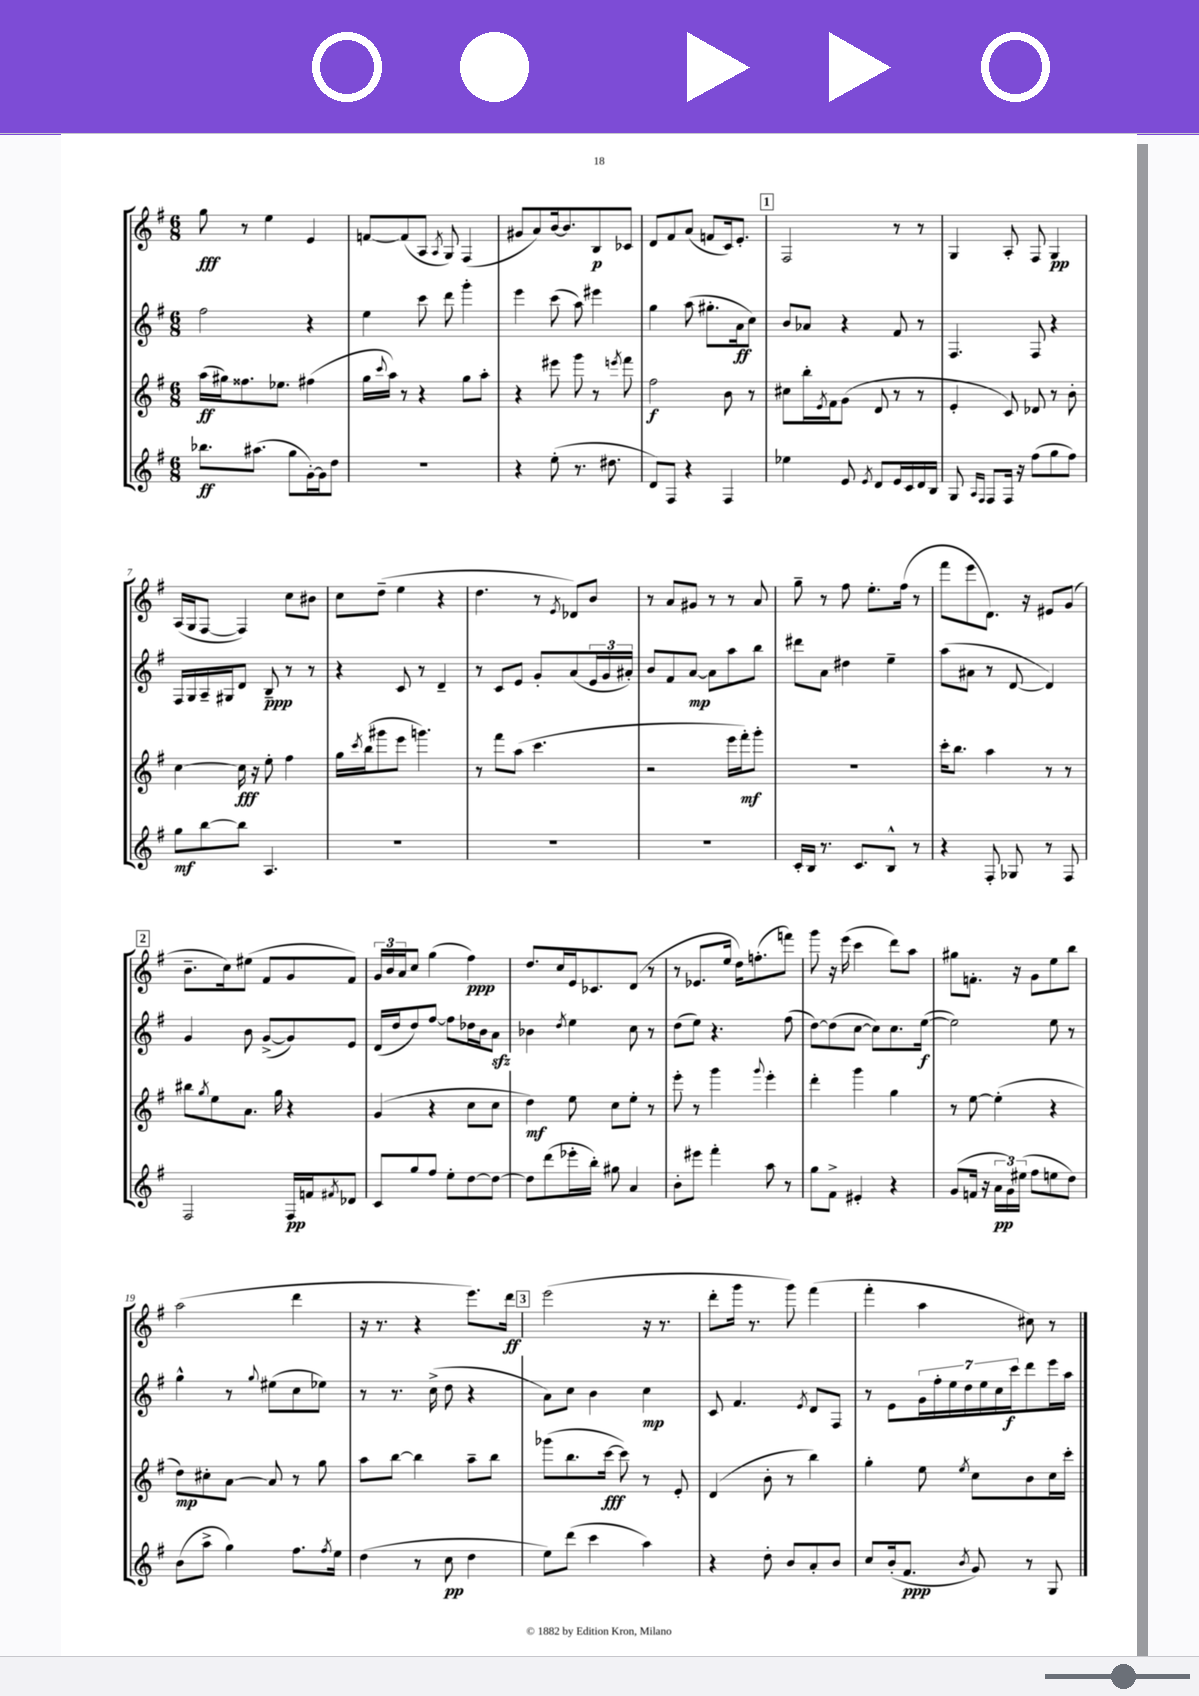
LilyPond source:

<<
\new StaffGroup <<
\new Staff = "s0" {
    \clef treble \key g \major \numericTimeSignature \time 6/8
    g''8\fff r8 e''4 e'4 |
    f'8~ f'8( a8 \acciaccatura { a8 } g8) fis4( |
    gis'8 a'8) b'16~ b'8. b8\p ces'8 |
    d'8 fis'8 a'8( f'8 c'16) e'8.-. |
    \mark \markup { \box "1" } fis2 r8 r8 |
    g4 a8-. fis8 g4\pp |
    a16( g16 fis8~ fis4) c''8 bis'8 |
    c''8 d''8--( e''4 r4 |
    d''4. r8 \acciaccatura { e'8 } des'8) b'8 |
    r8 a'8 gis'8 r8 r8 a'8 |
    g''8-- r8 fis''8 e''8.-. fis''16( r8 |
    fis'''8 e'''8 d'8.) r16 eis'8 g'8( |
    \mark \markup { \box "2" } b'8.-- c''16) eis''8( fis'8 g'8 fis'8) |
    \tuplet 3/2 { g'16 b'16 a'16 } c''8 g''4( fis''4\ppp) |
    d''8. c''16 e'16 ces'8. d'8( r8 |
    r8 ees'8. e''16 d''16) f''8.-.( f'''8) |
    g'''8 r16 e'''16( c'''4 d'''8) a''8 |
    gis''8 f'8.-. r16 g'8 e''8 b''8 |
    a''2( d'''4 |
    r16 r8. r4 e'''8.) d'''16\ff |
    \mark \markup { \box "3" } e'''2( r16 r8. |
    d'''8-. g'''16 r8. g'''8) fis'''4( |
    fis'''4-. a''4 cis''8) r8 \bar "|." |
}
\new Staff = "s1" {
    \clef treble \key g \major \numericTimeSignature \time 6/8
    fis''2 r4 |
    e''4 c'''8 d'''8 g'''4-. |
    e'''4 c'''8( a''8) eis'''4 |
    g''4 a''8( gis''8.-. a'16\ff c''8) |
    \mark \markup { \box "1" } b'8 aes'8 r4 fis'8 r8 |
    fis4. fis8 r4 |
    fis16 g16 a16-- gis16 d'8 b8--\ppp r8 r8 |
    r4 c'8 r8 d'4-- |
    r8 c'8 e'8 g'8-. a'8( \tuplet 3/2 { e'16 g'16 ais'16-.) } |
    b'8 fis'8 a'8~\mp a'8 a''8 b''8 |
    dis'''8 a'8 dis''4 e''4-- |
    a''8( ais'8 r8 d'8~ d'4) |
    \mark \markup { \box "2" } g'4 b'8 g'8~->( g'8) e'8 |
    d'16( d''16 d''8) fis''8~ fis''8 des''16 b'16 a'8\sfz |
    bes'4 \acciaccatura { d''8 } e''4 c''8 r8 |
    d''8( e''8) r4. fis''8( |
    d''8~) d''8( c''8~ c''8) c''8. e''16~\f( |
    e''2) e''8 r8 |
    g''4-^ r8 \appoggiatura { g''8 } eis''8( c''8 ees''8) |
    r8 r8. c''16->( d''8 r4 |
    \mark \markup { \box "3" } a'8) c''8 b'4 c''4\mp |
    c'8 fis'4. \acciaccatura { e'8 } d'8 fis8 |
    r8 e'8 \tuplet 7/4 { g'16 fis''16-. e''16 d''16 e''16 c''16 c'''16\f } d'''8 e'''16 a''16 \bar "|." |
}
\new Staff = "s2" {
    \clef treble \key g \major \numericTimeSignature \time 6/8
    a''16\ff( gis''16) fisis''8. ees''8. fis''4( |
    g''16 \appoggiatura { c'''8 } a''16) r8 r4 g''8 a''8-. |
    r4 eis'''8 g'''8 r8 \acciaccatura { e'''8 } fis'''8 |
    fis''2\f b'8 r8 |
    \mark \markup { \box "1" } cis''8 b''16-. \acciaccatura { e'8 } fis'16 g'8( d'8 r8 r8 |
    e'4-. c'8) des'8 r8 b'8-. |
    c''4~ c''16\fff r16 e''8-. fis''4 |
    g''16 \acciaccatura { c'''8 } b''16( gis'''8 e'''8 g'''4.) |
    r8 fis'''8 a''8( c'''4. |
    r2 e'''16 fis'''16-.\mf) g'''8-. |
    R2. |
    c'''16-. b''8. a''4 r8 r8 |
    \mark \markup { \box "2" } bis''8 \acciaccatura { g''8 } e''8 a'8. g''16 r4 |
    g'4( r4 c''8 c''8 |
    d''4\mf) e''8 c''8 e''8-. r8 |
    e'''8-. r8 g'''4 \appoggiatura { g'''8 } e'''4-. |
    d'''4-. g'''4 g''4 |
    r8 e''8~ e''4-.( r4 |
    d''8\mp) cis''8-. a'8~ a'8 r8 g''8 |
    a''8 b''8~ b''4 a''8-- b''8 |
    \mark \markup { \box "3" } ges'''8( b''8. c'''16~\fff c'''8) r8 e'8-. |
    d'4( b'8-. r8 b''4) |
    g''4-. e''8 \acciaccatura { e''8 } c''8 b'8 c''16 c'''16-. \bar "|." |
}
\new Staff = "s3" {
    \clef treble \key g \major \numericTimeSignature \time 6/8
    bes''8.\ff ais''8.( g''8 g'16~-.) g'16 d''8 |
    R2. |
    r4 e''8-.( r8. dis''8. |
    d'8) fis8 r4 fis4 |
    \mark \markup { \box "1" } ees''4 e'8 \acciaccatura { e'8 } d'8 e'16 c'16 d'16 b16 |
    g8 \grace { a16 fis16 } fis8 fis16 r16 fis''8( g''8 fis''8) |
    g''8\mf b''8~ b''8 a4. |
    R2. |
    R2. |
    R2. |
    c'16-. b16 r8. c'8. b8-^ r8 |
    r4 fis8-. ges8 r8 fis8 |
    \mark \markup { \box "2" } fis2 fis16\pp f'16 \acciaccatura { fis'8 } des'8 |
    c'8 g''8 fis''8 e''8-. d''8~ d''8~ |
    d''8 d'''8( ees'''16-. b''16-.) gis''8 a'4 |
    b'8-. eis'''8 fis'''4-. a''8 r8 |
    g''8 fis'8-> eis'4-. r4 |
    g'8( f'16 r16 \tuplet 3/2 { a'16\pp g'16) eis''16( } fis''8 e''8 d''8) |
    b'8( a''8-> g''4) fis''8. \acciaccatura { fis''8 } e''16 |
    d''4( r8 c''8\pp d''4 |
    \mark \markup { \box "3" } e''8) d'''8( c'''4 a''4) |
    r4 d''8-. b'8 a'8-. b'8 |
    c''8 b'16-.( fis'8.\ppp \acciaccatura { b'8 } g'8) r8 g8 \bar "|." |
}
>>
>>
